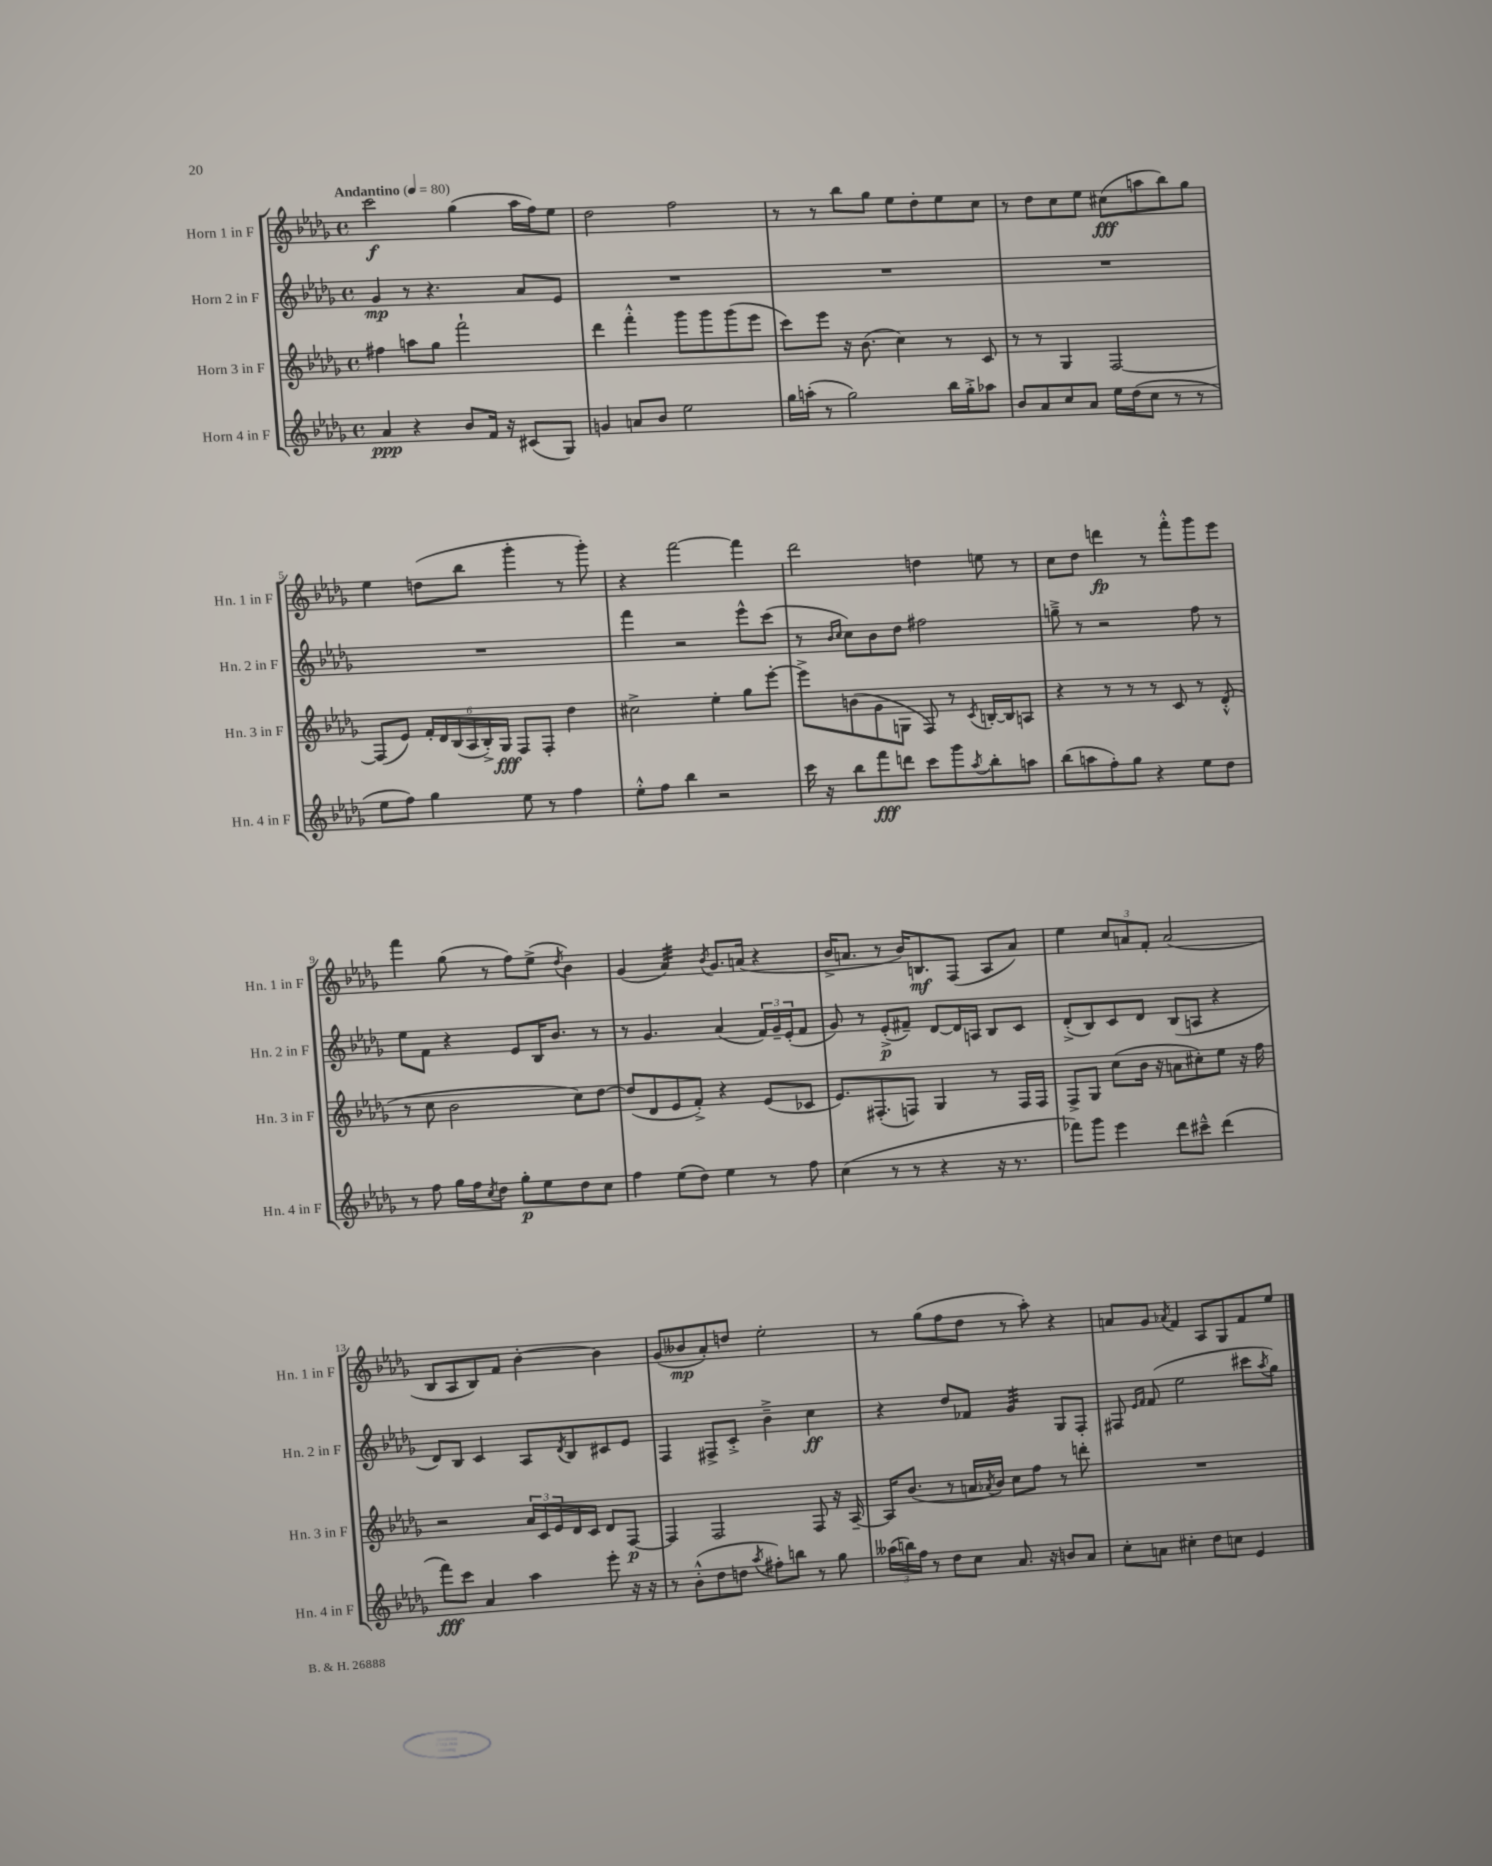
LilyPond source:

<<
\new StaffGroup <<
\new Staff = "s0" \with { instrumentName = "Horn 1 in F" shortInstrumentName = "Hn. 1 in F" } {
    \clef treble \key des \major \defaultTimeSignature \time 4/4 \tempo "Andantino" 4 = 80
    c'''2\f ges''4( aes''16 f''16) ees''8 |
    des''2 f''2 |
    r8 r8 bes''8 ges''8 ees''8 des''8-. ees''8 c''8 |
    r8 des''8 c''8 ees''8 cis''8\fff( a''8 bes''8) ges''8 |
    ees''4 d''8( bes''8 ges'''4-. r8 ges'''8-.) |
    r4 f'''2~ f'''4 |
    des'''2 d''4 e''8 r8 |
    c''8 des''8 d'''4\fp r8 f'''8-.-^ ges'''8 ees'''8 |
    f'''4 ges''8( r8 f''8) ees''8->( \acciaccatura { des''8 } bes'4) |
    ges'4( aes'4:32) \acciaccatura { bes'8 } ges'8. a'16( r4 |
    bes'16-> a'8. r8 bes'16) b8.\mf f8( aes8 a'8) |
    ees''4 \tuplet 3/2 { c''8 a'8 f'8-. } a'2( |
    bes8 aes8 bes8) f'8 bes'4~-. bes'4 |
    ges'8( beses'8\mp aes'8-.) d''8 ees''2-. |
    r8 ges''8( f''8 des''8 r8 aes''8-.) r4 |
    a'8 ges'8 \acciaccatura { aes'8 } f'4 aes8 ges8 f'8 ees''8 \bar "|." |
}
\new Staff = "s1" \with { instrumentName = "Horn 2 in F" shortInstrumentName = "Hn. 2 in F" } {
    \clef treble \key des \major \defaultTimeSignature \time 4/4
    ges'4\mp r8 r4. aes'8 ees'8 |
    R1 |
    R1 |
    R1 |
    R1 |
    f'''4 r2 ees'''8-^ c'''8( |
    r8 \grace { bes'16 c''16 } c''8) bes'8 des''8 fis''2 |
    g''8---> r8 r2 f''8 r8 |
    ees''8 f'8 r4 ees'8 bes16 bes'8. r8 |
    r8 ges'4. aes'4( \tuplet 3/2 { f'16) ges'16-- ees'16-.( } f'8 |
    ges'8) r8 ees'8-.->\p( fis'8--) des'8~ des'16 a16 bes8 c'8 |
    des'8-.->( bes8) c'8 des'8 bes8( a8 r4 |
    des'8) bes8 c'4 aes8 \acciaccatura { des'8 } bes8 cis'8 ees'8 |
    f4 fis8-> c'8-.-> bes'4---> c''4\ff |
    r4 des''8 fes'8 ges'4:32 ges8 f8-. |
    fis8 \grace { ees'16 f'16 } f'8( ees''2 cis'''8 \acciaccatura { aes''8 } ges''8) \bar "|." |
}
\new Staff = "s2" \with { instrumentName = "Horn 3 in F" shortInstrumentName = "Hn. 3 in F" } {
    \clef treble \key des \major \defaultTimeSignature \time 4/4
    fis''4 a''8 ges''8 f'''2-! |
    des'''4 f'''4-.-^ ges'''8 ges'''8 ges'''8( ees'''8 |
    c'''8) ees'''8 r16 bes'8.( c''4) r8 c'8 |
    r8 r8 ges4 f2~ |
    f8( ees'8) \tuplet 6/4 { f'16-. des'16 bes16( aes16 bes16-.->) ges16\fff } f8 f8-. des''4 |
    cis''2-> ees''4-. ges''8 ees'''8~-. |
    ees'''8-> b'8( ges'8 g8 f8) r8 \acciaccatura { c'8 } b16~-. b16 a8 |
    r4 r8 r8 r8 c'8 r8 des'8-.-^( |
    r8 c''8 bes'2 c''8) des''8~ |
    des''8( des'8 ees'8 f'8-.->) r4 ees'8( ces'8 |
    ees'8.) fis8.-.( f8) ges4 r8 f16 f16 |
    f8-> ges8 c''8( bes'16 r16 a'8 cis''8-.) ees''8 r16 f''16 |
    r2 \tuplet 3/2 { aes'16 c'16 ees'16 } des'16 c'16 des'8 f8~\p |
    f4 f2 f8 r16 aes16~-- |
    aes16 bes'8.( r8 a'16 \acciaccatura { aes'8 } bes'16) c''8 f''8 r8 d'''8-. |
    R1 \bar "|." |
}
\new Staff = "s3" \with { instrumentName = "Horn 4 in F" shortInstrumentName = "Hn. 4 in F" } {
    \clef treble \key des \major \defaultTimeSignature \time 4/4
    aes'4\ppp r4 bes'8 f'16 r16 cis'8( ges8) |
    g'4 a'8 bes'8 ees''2 |
    ges''16 a''16-.( r8 ges''2) bes''16 ges''16-.-> aes''8 |
    bes'8 aes'8 c''8 aes'8 ees''16 des''16( c''8 r8 r8 |
    ees''8 f''8) ges''4 ees''8 r8 f''4 |
    ees''8-.-^ f''8 bes''4 r2 |
    c'''16 r16 bes''8 f'''8\fff d'''8 c'''8 ges'''8 \acciaccatura { aes''8 } bes''8-. a''8 |
    bes''8( a''8 f''8-.) ges''8 r4 ees''8 des''8 |
    r8 f''8 ges''16 f''16 \acciaccatura { c''8 } des''8 ges''8-.\p ees''8 des''8 c''8 |
    f''4 ees''8( des''8) ees''4 r8 f''8 |
    c''4( r8 r8 r4 r16 r8. |
    fes'''8) ges'''8 ees'''4 des'''8 cis'''8---^ des'''4( |
    f'''8\fff) c'''8 aes'4 aes''4 ees'''8-. r16 r16 |
    r8 bes'8-.-^( des''8 d''8 \acciaccatura { aes''8 } fis''8-.) b''8 r8 ges''8 |
    \tuplet 3/2 { aeses''16( b''16) f''16 } r8 des''8 c''8 aes'8. r16 b'8 aes'8 |
    c''8-. a'8 cis''4-. des''8 c''8 ees'4 \bar "|." |
}
>>
>>
